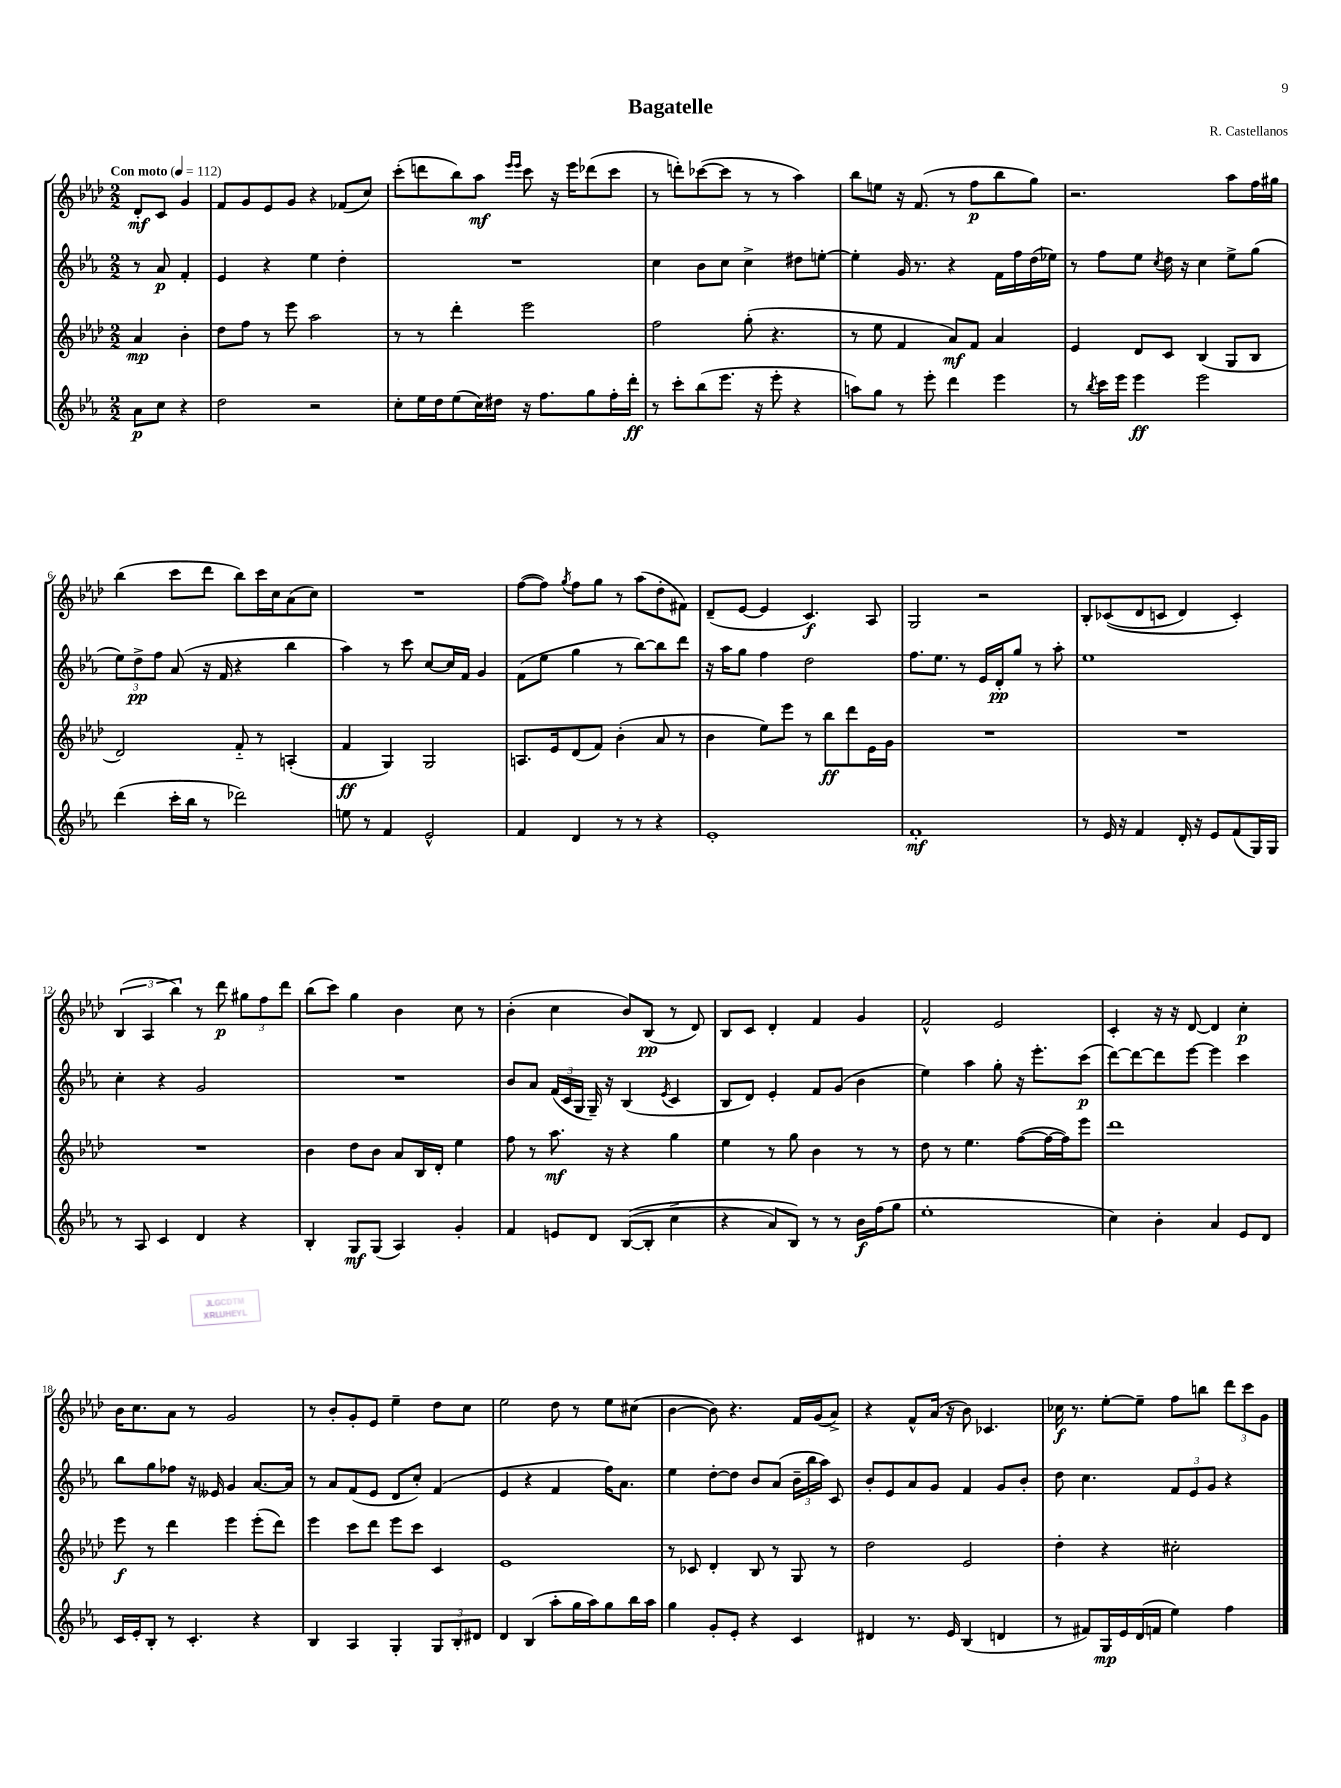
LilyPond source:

\header { title = "Bagatelle" composer = "R. Castellanos" }
<<
\new StaffGroup <<
\new Staff = "s0" {
    \clef treble \key aes \major \numericTimeSignature \time 2/2 \partial 2 \tempo "Con moto" 4 = 112
    \autoBeamOff des'8[-.\mf c'8] g'4 |
    f'8[ g'8 ees'8 g'8] r4 fes'8[( c''8]) |
    c'''8[-.( d'''8 bes''8) aes''8]\mf \grace { ees'''16[ ees'''16] } c'''8 r16 ees'''16[ des'''8( c'''8] |
    r8 d'''8[-.) ces'''8~( ces'''8] r8 r8 aes''4) |
    bes''8[ e''8] r16 f'8.( r8 f''8[\p bes''8 g''8]) |
    r2. aes''8[ f''16 gis''16] |
    bes''4( c'''8[ des'''8] bes''8[) c'''16 c''16 aes'8( c''8]) |
    R1 |
    f''8[~( f''8]) \acciaccatura { g''8 } f''8[ g''8] r8 aes''8[( des''8-. fis'8]) |
    des'8[--( ees'8]~ ees'4 c'4.\f) aes8 |
    g2 r2 |
    bes8[-. ces'8(\( des'8 c'8] des'4) c'4-.\) |
    \tuplet 3/2 { bes4( aes4 bes''4) } r8 des'''8\p \tuplet 3/2 { gis''8[ f''8 des'''8] } |
    bes''8[( c'''8]) g''4 bes'4 c''8 r8 |
    bes'4-.( c''4 bes'8[) bes8]\pp( r8 des'8) |
    bes8[ c'8] des'4-. f'4 g'4 |
    f'2-^ ees'2 |
    c'4-. r16 r16 des'8~ des'4 c''4-.\p |
    bes'16[ c''8. aes'8] r8 g'2 |
    r8 bes'8[-. g'8-. ees'8] ees''4-- des''8[ c''8] |
    ees''2 des''8 r8 ees''8[ cis''8]( |
    bes'4~ bes'8) r4. f'16[ g'16( aes'8]->) |
    r4 f'8[-^ aes'16]( r16 bes'8) ces'4. |
    ces''16\f r8. ees''8[~-. ees''8]-- f''8[ b''8] \tuplet 3/2 { des'''8[ c'''8 g'8] } \bar "|." |
}
\new Staff = "s1" {
    \clef treble \key ees \major \numericTimeSignature \time 2/2 \partial 2
    \autoBeamOff r8 aes'8\p f'4-. |
    ees'4 r4 ees''4 d''4-. |
    R1 |
    c''4 bes'8[ c''8] c''4-> dis''8[ e''8]~-. |
    e''4-. g'16 r8. r4 f'16[ f''16 d''16( ees''16]) |
    r8 f''8[ ees''8] \acciaccatura { c''8 } d''16 r16 c''4 ees''8[-> g''8]( |
    \tuplet 3/2 { ees''8[) d''8->\pp f''8] } aes'8( r16 f'16 r4 bes''4 |
    aes''4) r8 c'''8 c''8[~ c''16 f'16] g'4 |
    f'8[( ees''8] g''4 r8 bes''8[~) bes''8 d'''8] |
    r16 aes''16[ g''8] f''4 d''2 |
    f''8.[ ees''8.] r8 ees'16[ d'16-.\pp g''8] r8 aes''8-. |
    ees''1 |
    c''4-. r4 g'2 |
    R1 |
    bes'8[ aes'8] \tuplet 3/2 { f'16[( c'16 g16] } g16--) r16 bes4( \acciaccatura { ees'8 } c'4 |
    bes8[ d'8]) ees'4-. f'8[ g'8]( bes'4 |
    ees''4) aes''4 g''8-. r16 ees'''8.[-. c'''8]\p( |
    d'''8[~) d'''8~ d'''8 ees'''8]~ ees'''4 c'''4 |
    bes''8[ g''8 fes''8] r16 eeses'16 g'4 aes'8.[~ aes'16] |
    r8 aes'8[ f'8( ees'8] d'8[ c''8]-.) f'4( |
    ees'4 r4 f'4 f''16[) aes'8.] |
    ees''4 d''8[~-. d''8] bes'8[ aes'8]( \tuplet 3/2 { bes'16[-- bes''16 aes''16]) } c'8 |
    bes'8[-. ees'8 aes'8 g'8] f'4 g'8[ bes'8]-. |
    d''8 c''4. \tuplet 3/2 { f'8[ ees'8 g'8] } r4 \bar "|." |
}
\new Staff = "s2" {
    \clef treble \key aes \major \numericTimeSignature \time 2/2 \partial 2
    \autoBeamOff aes'4\mp bes'4-. |
    des''8[ f''8] r8 ees'''8 aes''2 |
    r8 r8 des'''4-. ees'''2 |
    f''2 g''8-.( r4. |
    r8 ees''8 f'4 aes'8[\mf) f'8] aes'4 |
    ees'4 des'8[ c'8] bes4( g8[ bes8] |
    des'2) f'8-_ r8 a4-.( |
    f'4\ff g4) g2 |
    a8.[ ees'16 des'8( f'8]) bes'4-.( aes'8 r8 |
    bes'4 ees''8[) ees'''8] r8 bes''8[\ff des'''8 ees'16 g'16] |
    R1 |
    R1 |
    R1 |
    bes'4 des''8[ bes'8] aes'8[ bes16 des'16]-. ees''4 |
    f''8 r8 aes''8.\mf r16 r4 g''4 |
    ees''4 r8 g''8 bes'4 r8 r8 |
    des''8 r8 ees''4. f''8[~( f''16~ f''16) ees'''8] |
    des'''1 |
    ees'''8\f r8 des'''4 ees'''4 ees'''8[-.( des'''8]) |
    ees'''4 c'''8[ des'''8] ees'''8[ c'''8] c'4 |
    ees'1 |
    r8 ces'8 des'4-. bes8 r8 g8 r8 |
    des''2 ees'2 |
    des''4-. r4 cis''2-. \bar "|." |
}
\new Staff = "s3" {
    \clef treble \key ees \major \numericTimeSignature \time 2/2 \partial 2
    \autoBeamOff aes'8[\p c''8] r4 |
    d''2 r2 |
    c''8[-. ees''16 d''16 ees''8( c''16) dis''16] r16 f''8.[ g''8 f''16-. d'''16]-.\ff |
    r8 c'''8[-. bes''8( ees'''8.] r16 ees'''8-. r4 |
    a''8[) g''8] r8 ees'''8-. d'''4 ees'''4 |
    r8 \acciaccatura { bes''8 } c'''16[ ees'''16] ees'''4\ff ees'''2 |
    d'''4( c'''16[-. bes''16] r8 des'''2) |
    e''8 r8 f'4 ees'2-^ |
    f'4 d'4 r8 r8 r4 |
    ees'1-. |
    f'1-.\mf |
    r8 ees'16 r16 f'4 d'16-. r16 ees'8[ f'8( g16) g16] |
    r8 aes8 c'4 d'4 r4 |
    bes4-. g8[\mf g8]( aes4) g'4-. |
    f'4 e'8[ d'8] bes8[~(\( bes8]-. c''4-> |
    r4 aes'8[) bes8]\) r8 r8 bes'16[\f f''16( g''8] |
    ees''1-. |
    c''4) bes'4-. aes'4 ees'8[ d'8] |
    c'16[ ees'16-. bes8]-. r8 c'4.-. r4 |
    bes4 aes4 g4-. \tuplet 3/2 { g8[ bes8-. dis'8] } |
    d'4 bes4( aes''8[-. g''16 aes''16) g''8 bes''16 aes''16] |
    g''4 g'8[-. ees'8]-. r4 c'4 |
    dis'4 r8. ees'16 bes4( d'4 |
    r8 fis'8[) g16\mp ees'16 d'16( f'16] ees''4) f''4 \bar "|." |
}
>>
>>
